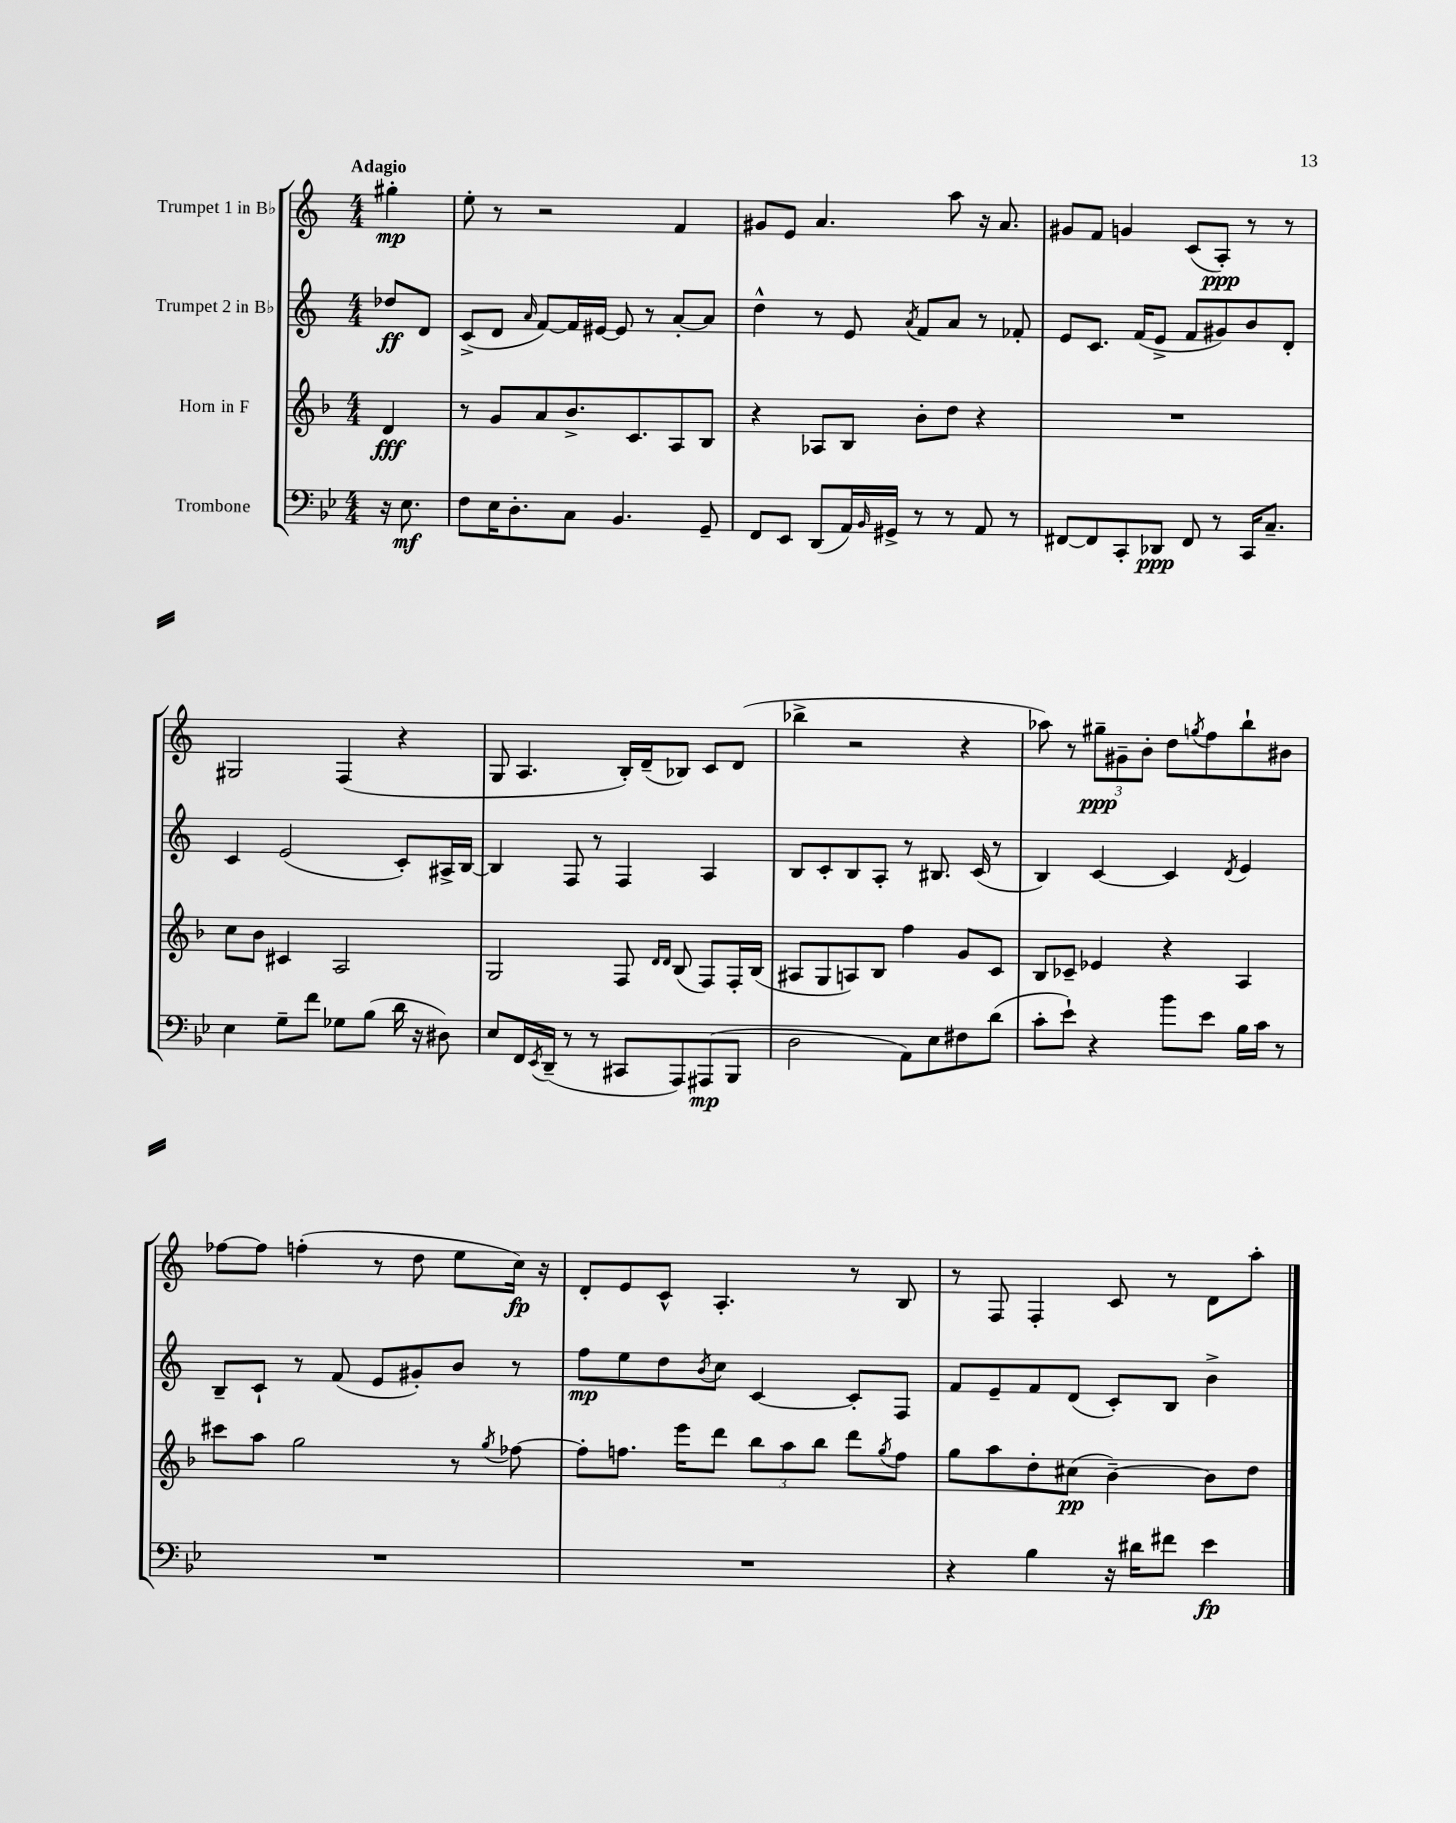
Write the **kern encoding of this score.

**kern	**kern	**kern	**kern
*staff4	*staff3	*staff2	*staff1
*clefF4	*clefG2	*clefG2	*clefG2
*k[b-e-]	*k[b-]	*k[]	*k[]
*M4/4	*M4/4	*M4/4	*M4/4
16r	4d/	8dd-/L	4gg#'\
8.E-\	.	.	.
.	.	8d/J	.
=	=	=	=
8F\L	8r	(8c^/L	8ee'\
16E-\K	8g/L	8d/J	8r
8.D'\	.	.	.
.	.	16qqa/	.
.	8a/	[8f/L)	2r
8C\J	8.b-^/	16f/]L	.
.	.	[16e#/JJ	.
4.BB-/	.	8e#/]	.
.	8.c/	.	.
.	.	8r	.
.	8A/	[8a'/L	4f/
8GG~/	8B-/J	8a/]J	.
=	=	=	=
8FF/L	4r	4dd^^\	8g#/L
8EE-/J	.	.	8e/J
(8DD/L	8A-/L	8r	4.a/
16AA/L)	8B-/J	8e/	.
16qqBB-/	.	.	.
16GG#^/JJ	.	.	.
.	.	8qa/	.
8r	8b-'\L	8f/L	.
8r	8dd\J	8a/J	8aa\
8AA/	4r	8r	16r
.	.	.	8.a/
8r	.	8f-'/	.
=	=	=	=
[8FF#/L	1r	8e/L	8g#/L
8FF#/]	.	8.c/J	8f/J
8CC'/	.	.	4g/
.	.	(16f/LK	.
8DD-/J	.	8e^/J	.
8FF#/	.	8f/L	(8c/L
8r	.	8g#/)	8A'/J)
16CC/LK	.	8b/	8r
8.C~/J	.	.	.
.	.	8d'/J	8r
=	=	=	=
4E-\	8cc\L	4c/	2G#/
.	8b-\J	.	.
8G~\L	4c#/	(2e/	.
8f\J	.	.	.
8G-\L	2A/	.	(4F/
(8B-\J	.	.	.
16d\	.	8c'/L)	4r
16r	.	.	.
8D#\)	.	16A#^/L	.
.	.	[16B/JJ	.
=	=	=	=
8E-/L	2G/	4B/]	8G/
16FF/L	.	.	4.A/
8qEE-/	.	.	.
(16DD~/JJ	.	.	.
8r	.	8F/	.
8r	.	8r	.
8CC#/L	8F/	4F/	16B'/LL)
.	.	.	(16d~/J
.	16qqd/LL	.	.
.	16qqd/JJ	.	.
8AAA/)	(8B-/	.	8B-/J)
(8AAA#/	8F/L)	4A/	8c/L
8BBB-/J	16F'/L	.	(8d/J
.	(16B-/JJ	.	.
=	=	=	=
2D\	8A#/L	8B/L	4bb-^\
.	8G/	8c'/	.
.	8A/)	8B/	2r
.	8B-/J	8A'/J	.
8AA\L)	4ff\	8r	.
8E-\	.	8.B#/	.
8F#\	8g/L	.	4r
.	.	(16c/	.
(8d\J	8c/J	8r	.
=	=	=	=
8c'\L	8B-/L	4B/)	8aa-\)
8e-`\J)	8c-~/J	.	8r
4r	4e-/	[4c/	12gg#~\L
.	.	.	12g#~\
.	.	.	12b'\J
8b-\L	4r	4c/]	8dd\L
.	.	.	8qgg/
8e-\J	.	.	8ff\
.	.	8qd/	.
16B-\LL	4A/	4e/	8bb`\
16c\JJ	.	.	.
8r	.	.	8b#\J
=	=	=	=
1r	8ccc#\L	8B~/L	[8ff-\L
.	8aa\J	8c`/J	8ff-\]J
.	2gg\	8r	(4ff'\
.	.	(8f/	.
.	.	8e/L	8r
.	.	8g#'/)	8dd\
.	8r	8b/J	8ee\L
.	8qgg/	.	.
.	[8ff-\	8r	16cc\Jk)
.	.	.	16r
=	=	=	=
1r	8ff-'\]L	8ff\L	8d'/L
.	8.ff\J	8ee\	8e/
.	.	8dd\	8c^^/J
.	16eee\LK	.	.
.	.	8qb/	.
.	8ddd\J	8cc\J	4.A'/
.	12bb-\L	[4c/	.
.	12aa\	.	.
.	12bb-\J	.	.
.	8ddd\L	8c'/]L	8r
.	8qgg/	.	.
.	8ff\J	8F/J	8B/
=	=	=	=
4r	8gg\L	8f/L	8r
.	8aa\	8e~/	8F/
4B-\	8dd'\	8f/	4F'/
.	(8cc#\J	(8d/J	.
16r	[4b-~\)	8c'/L)	8c/
16d#\LK	.	.	.
8f#\J	.	8B/J	8r
4e-\	8b-\]L	4b^\	8d\L
.	8dd\J	.	8aa'\J
==	==	==	==
*-	*-	*-	*-
